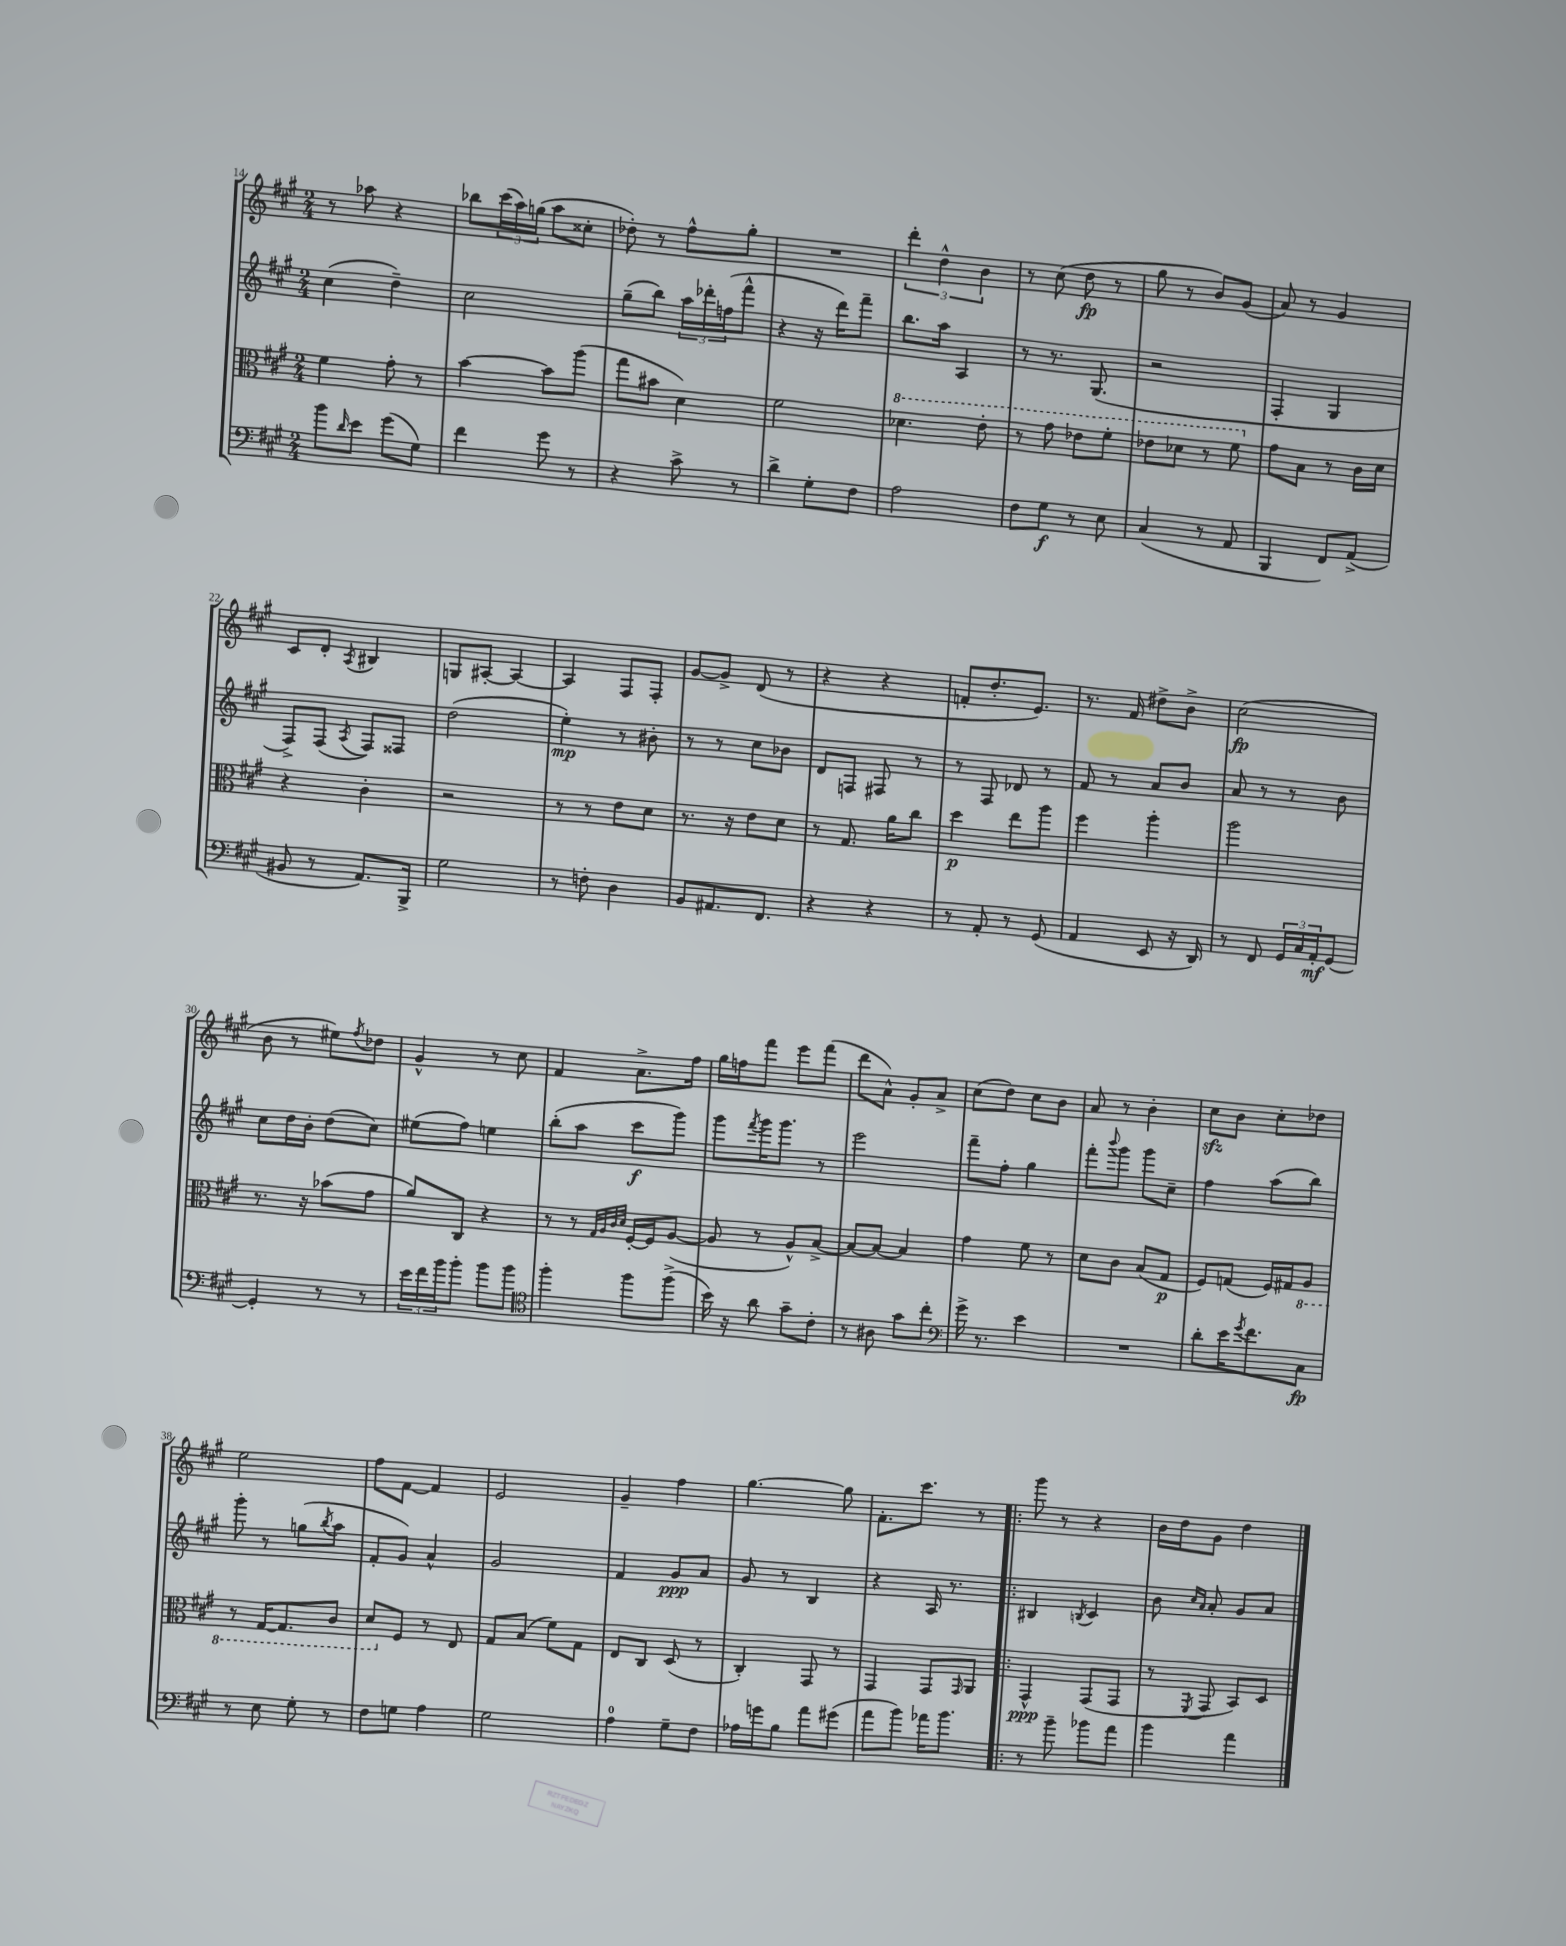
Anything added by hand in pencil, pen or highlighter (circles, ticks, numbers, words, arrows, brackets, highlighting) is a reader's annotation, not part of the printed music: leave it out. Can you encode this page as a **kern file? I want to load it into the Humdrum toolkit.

**kern	**kern	**kern	**kern
*staff4	*staff3	*staff2	*staff1
*clefF4	*clefC3	*clefG2	*clefG2
*k[f#c#g#]	*k[f#c#g#]	*k[f#c#g#]	*k[f#c#g#]
*M2/4	*M2/4	*M2/4	*M2/4
8b\L	4f#\	(4cc#\	8r
16qqd/	.	.	.
8e\J	.	.	8aa-\
(8g#\L	8g#'\	4dd~\)	4r
8G#\J)	8r	.	.
=	=	=	=
4f#\	[4b\	2cc#\	8bb-\L
.	.	.	(24ccc#\L
.	.	.	24aa\)
.	.	.	(24gg\JJ
8g#\	8b\]L	.	8aa\L
8r	(8aa\J	.	8cc##'\J
=	=	=	=
4r	8gg#\L	(8gg#~\L	8dd-'\)
.	8b#\J	8bb\J)	8r
8c#^\	4d\)	24aa\LL	8ff#^^\L
.	.	24ddd-'\	.
.	.	(24ff\J	.
8r	.	8fff#^^\J	8gg#'\J
=	=	=	=
4d^\	2f#\	4r	2r
8G#'\L	.	16r	.
.	.	16ddd\LK)	.
8F#\J	.	8fff#~\J	.
=	=	=	=
2A\	4.dd-\	8.bb\L	6ddd'\
.	.	.	6dd^^\
.	.	16aa\Jk	.
.	.	4A/	.
.	.	.	6b\
.	8ee'\	.	.
=	=	=	=
8F#\L	8r	8r	8r
8G#\J	8gg#\	8.r	(8cc#\
8r	8ee-\L	.	8dd\
.	.	(8.G#/	.
8E\	8ff#'\J	.	8r
=	=	=	=
(4C#/	8ee-\L	2r	8gg#\
.	8dd-\J	.	8r
8r	8r	.	8b/L)
8AA/	8ff#\	.	(8g#/J
=	=	=	=
4BBB/	8g#\L	4F#'/	8a/)
.	8B\J	.	8r
8FF#/L)	8r	4G#/	4g#/
(8AA^/J	16c#\LL	.	.
.	16d\JJ	.	.
=	=	=	=
8BB#/	4r	8F#^/L)	8c#/L
8r	.	(8F#/J	8d'/J
.	.	8qA/	8qA/
8.AA/L)	4c#'\	8F#/L)	4B#/
.	.	8F##/J	.
16BBB^/Jk	.	.	.
=	=	=	=
2G#\	2r	(2dd\	8G/L
.	.	.	[8A#'/J
.	.	.	4A#/_
=	=	=	=
8r	8r	4ee'\)	4A#/]
8F'\	8r	.	.
4D\	8e\L	8r	8F#/L
.	8d\J	8b#'\	8F#'/J
=	=	=	=
8BB/L	8.r	8r	[8g#/L
8.AA#/	.	8r	8g#^/]J
.	16r	.	.
.	8e\L	8cc#\L	(8d/
8.FF#/J	.	.	.
.	8d\J	8b-\J	8r
=	=	=	=
4r	8r	8d/L	4r
.	8.G#/	8F/J	.
4r	.	8F#/	4r
.	16a\LK	.	.
.	8cc#\J	8r	.
=	=	=	=
8r	4dd\	8r	8f'/L
8AA'/	.	8F#/	8.dd'/
8r	8ee\L	8d-/	.
.	.	.	8.e/J)
(8GG#/	8aa\J	8r	.
=	=	=	=
4AA/	4ff#\	8f#/	8.r
.	.	8r	.
.	.	.	16f#/
8EE/	4aa'\	8a/L	8dd#^\L
16r	.	8b/J	8b^\J
16DD/)	.	.	.
=	=	=	=
8r	2aa\	8a/	(2cc#\
8FF#/	.	8r	.
24GG#/LL	.	8r	.
24C#/	.	.	.
24AA'/J	.	.	.
[8GG#/J	.	8b\	.
=	=	=	=
4GG#'/]	8.r	8cc#\L	8b\
.	.	16dd\L	8r
.	16r	16b'\JJ	.
8r	(8b-\L	(8dd\L	8ee#\L)
.	.	.	8qff#/
8r	8g#\J	8cc#\J)	8dd-\J
=	=	=	=
24e\LL	8a/L)	(8ee#\L	4g#^^/
24f#\	.	.	.
24b\J	.	.	.
8b'\J	8C#/J	8ff#\J)	.
8b\L	4r	4ee\	8r
8b\J	.	.	8cc#\
=	=	=	=
*clefC4	*	*	*
4ff#'\	8r	(8bb'\L	4f#/
.	8r	8aa\J	.
.	32qqG#/LLL	.	.
.	32qqA/	.	.
.	32qqc#/	.	.
.	32qqd/JJJ	.	.
8ff#\L	[16F#'/LL	8ccc#\L	8.a^\L
.	16F#/]J	.	.
(8ff#^\J	([8A/J	8ggg#\J)	.
.	.	.	16ff#\Jk
=	=	=	=
16b\)	8A/]	8ggg#\L	16gg#\LL
16r	.	.	16ff\J
.	.	8qfff#/	.
8a\	8r	16ggg#\K	8fff#\J
.	.	8.ggg#\J	.
8g#~\L	8A^^/L)	.	8eee\L
8c#'\J	[8B^/J	8r	(8fff#\J
=	=	=	=
8r	8B/_L	2eee\	8ddd\L
8A#\	8B/_J	.	8a^^\J)
8g#\L	4B/]	.	8g#'/L
8cc#'\J	.	.	8a^/J
=	=	=	=
*clefF4	*	*	*
16g#^\	4g#\	8fff#~\L	(8cc#\L
8.r	.	.	.
.	.	8ff#'\J	8dd\J)
4e\	8f#\	4gg#\	8cc#\L
.	8r	.	8b\J
=	=	=	=
2r	8d\L	8fff#'\L	8a/
.	.	8qqbbb/	.
.	8c#\J	8ggg#\J	8r
.	(8B/L	8ggg#\L	4b'\
.	8G#/J	8cc#~\J	.
=	=	=	=
8d'\L	8F#/L)	4ff#\	8cc#\L
16e\K	(8G/J	.	8b\J
8qg#/	.	.	.
8.f#\	.	.	.
.	16F#/LL)	(8aa\L	8cc#'\L
.	16G#/J	.	.
8C#\J	8AA/J	8bb\J)	8dd-\J
=	=	=	=
8r	8r	8ggg#'\	2ee\
8E\	[16GG#/LK	8r	.
.	8.GG#/]	.	.
8G#'\	.	(8gg\L	.
.	.	8qbb/	.
8r	8C#/J	8aa\J	.
=	=	=	=
8F#\L	8D/L	8f#'/L	8ff#\L
8G\J	8F#/J	8g#/J)	[8f#\J
4A\	8r	4a^^/	4f#/]
.	8E/	.	.
=	=	=	=
2G#\	8G#/L	2g#/	2e/
.	(8B/J	.	.
.	8f#\L)	.	.
.	8G#\J	.	.
=	=	=	=
4A\	8E/L	4f#/	4g#~/
.	8C#/J	.	.
8G#~\L	(8D/	8g#/L	4ff#\
8F#\J	8r	8a/J	.
=	=	=	=
16A-\LL	4C#'/)	8g#/	[4.gg#\
16g\J	.	.	.
8B\J	.	8r	.
8a\L	8GG#/	4B/	.
(8g#\J	8r	.	8gg#\]
=	=	=	=
8a\L	4GG#/	4r	8.f#'\L
8b\J)	.	.	.
.	.	.	8.ccc#\J
16a-\LK	8GG#/L	16A/	.
8.b\J	.	8.r	.
.	16qqGG#/	.	.
.	8AA/J	.	8r
=!|:	=!|:	=!|:	=!|:
8r	4GG#^^/	4B#/	8ggg#\
8b~\	.	.	8r
.	.	8qB/	.
8b-\L	(8GG#/L	4c#/	4r
8a\J	8GG#/J	.	.
=	=	=	=
4b\	8r	8b\	16b\LL
.	.	.	16dd\J
.	.	16qqcc#/LL	.
.	8qFF#/	16qqa/JJ	.
.	8GG#/	8a'/	8g#\J
4a\	8BB/L)	8g#/L	4dd\
.	8D/J	8a/J	.
==	==	==	==
*-	*-	*-	*-
